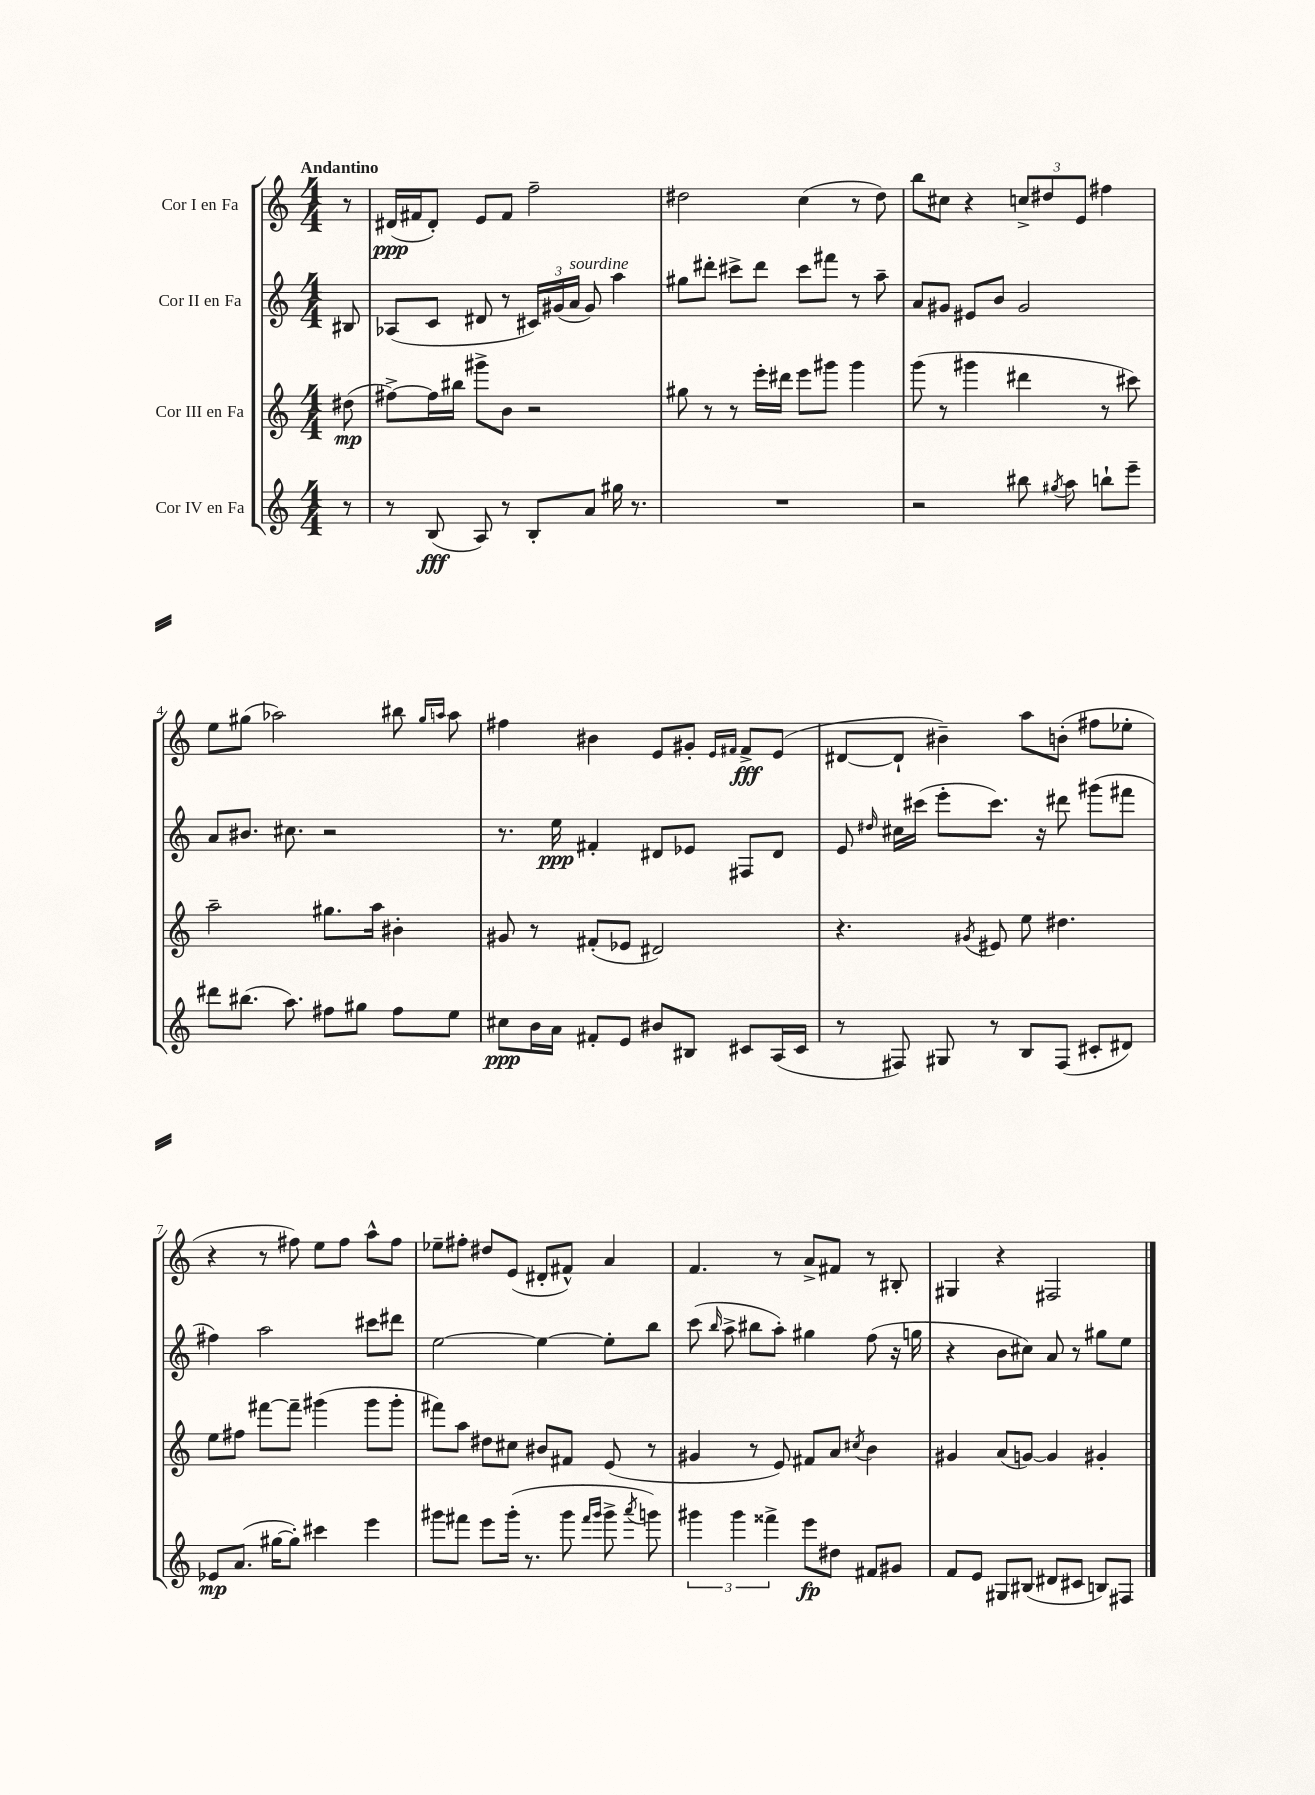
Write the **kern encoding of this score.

**kern	**dynam	**kern	**dynam	**kern	**dynam	**kern	**dynam
*part4	*part4	*part3	*part3	*part2	*part2	*part1	*part1
*staff4	*staff4	*staff3	*staff3	*staff2	*staff2	*staff1	*staff1
*I"Cor IV en Fa	*	*I"Cor III en Fa	*	*I"Cor II en Fa	*	*I"Cor I en Fa	*
*clefG2	*	*clefG2	*	*clefG2	*	*clefG2	*
*k[]	*	*k[]	*	*k[]	*	*k[]	*
*M4/4	*	*M4/4	*	*M4/4	*	*M4/4	*
=	=	=	=	=	=	=	=
!	!	!	!	!	!	!LO:TX:a:B:t=Andantino	!
8r	.	(8dd#X\	mp	8B#X/	.	8r	.
=1	=1	=1	=1	=1	=1	=1	=1
8r	.	[8ff#X^\L)	.	(8A-X/L	.	(16d#X/LL	ppp
.	.	.	.	.	.	16f#X/J	.
(8B/	fff	16ff#\L]	.	8c/J	.	8d#'/J)	.
.	.	16bb#X\JJ	.	.	.	.	.
8A/)	.	8ggg#X^\L	.	8d#X/	.	8e/L	.
8r	.	8b\J	.	8r	.	8f#/J	.
8B'/L	.	2r	.	24c#X/LL)	.	2ff~\	.
.	.	.	.	(24g#X/	.	.	.
!	!	!	!	!LO:TX:a:i:t=sourdine	!	!	!
.	.	.	.	24a/JJ	.	.	.
8a/J	.	.	.	8g#/)	.	.	.
16gg#X\	.	.	.	4aa\	.	.	.
8.r	.	.	.	.	.	.	.
=2	=2	=2	=2	=2	=2	=2	=2
1r	.	8gg#X\	.	8gg#X\L	.	2dd#X\	.
.	.	8r	.	8ddd#X'\J	.	.	.
.	.	8r	.	8ccc#X^\L	.	.	.
.	.	16eee'\LL	.	8ddd#\J	.	.	.
.	.	16ddd#X\JJ	.	.	.	.	.
.	.	8eee\L	.	8ccc#\L	.	(4cc\	.
.	.	8ggg#X\J	.	8fff#X\J	.	.	.
.	.	4ggg#\	.	8r	.	8r	.
.	.	.	.	8aa~\	.	8dd#\)	.
=3	=3	=3	=3	=3	=3	=3	=3
2r	.	(8ggg\	.	8a/L	.	8bb\L	.
.	.	8r	.	8g#X/J	.	8cc#X\J	.
.	.	4ggg#X\	.	8e#X/L	.	4r	.
.	.	.	.	8b/J	.	.	.
8bb#X\	.	4ddd#X\	.	2g#/	.	12ccn^/L	.
.	.	.	.	.	.	12dd#X/	.
8qgg#X/	.	.	.	.	.	.	.
8aa\	.	.	.	.	.	.	.
.	.	.	.	.	.	12e/J	.
8bbn`\L	.	8r	.	.	.	4ff#X\	.
8eee~\J	.	8ccc#X\)	.	.	.	.	.
!!LO:LB:g=z
=4	=4	=4	=4	=4	=4	=4	=4
8ddd#X\L	.	2aa~\	.	8a/L	.	8ee\L	.
(8.bb#X\J	.	.	.	8.b#X/J	.	(8gg#X\J	.
.	.	.	.	.	.	2aa-X\)	.
8.aa\)	.	.	.	8.cc#X\	.	.	.
8ff#X\L	.	8.gg#X\L	.	2r	.	.	.
8gg#X\J	.	.	.	.	.	.	.
.	.	16aa\Jk	.	.	.	.	.
8ff#\L	.	4b#X'\	.	.	.	8bb#X\	.
.	.	.	.	.	.	16qqgg#/LL	.
.	.	.	.	.	.	16qqaan/JJ	.
8ee\J	.	.	.	.	.	8aa\	.
=5	=5	=5	=5	=5	=5	=5	=5
8cc#X\L	ppp	8g#X/	.	8.r	.	4ff#X\	.
16b\L	.	8r	.	.	.	.	.
16a\JJ	.	.	.	16ee\	ppp	.	.
8f#X'/L	.	(8f#X'/L	.	4f#X'/	.	4b#X\	.
8e/J	.	8e-X/J	.	.	.	.	.
8b#X/L	.	2d#X/)	.	8d#X/L	.	8e/L	.
8B#X/J	.	.	.	8e-X/J	.	8g#X'/J	.
.	.	.	.	.	.	16qqe/LL	.
.	.	.	.	.	.	16qqf#X/JJ	.
8c#X/L	.	.	.	8F#X/L	.	8f#^/L	fff
(16A/L	.	.	.	8d#/J	.	(8e/J	.
16c#/JJ	.	.	.	.	.	.	.
=6	=6	=6	=6	=6	=6	=6	=6
8r	.	4.r	.	8e/	.	[8d#X/L	.
.	.	.	.	16qqdd#X/	.	.	.
8F#X/)	.	.	.	16cc#X\LL	.	8d#`/J]	.
.	.	.	.	(16ccc#X\JJ	.	.	.
8G#X/	.	.	.	8eee'\L	.	4b#X~\)	.
.	.	8qg#X/	.	.	.	.	.
8r	.	8e#X/	.	8.ccc#\J)	.	.	.
8B/L	.	8ee\	.	.	.	8aa\L	.
.	.	.	.	16r	.	.	.
(8F#/J	.	4.dd#X\	.	8ddd#X\	.	(8bn'\J	.
8c#X'/L	.	.	.	(8ggg#X\L	.	8ff#X\L	.
8d#X/J)	.	.	.	8fff#X\J	.	8ee-X'\J	.
!!LO:LB:g=z
=7	=7	=7	=7	=7	=7	=7	=7
8e-X/L	mp	8ee\L	.	4ff#X\)	.	4r	.
(8.a/J	.	8ff#X\J	.	.	.	.	.
.	.	[8fff#X\L	.	2aa\	.	8r	.
[16gg#X\KL	.	.	.	.	.	.	.
8gg#'\J])	.	8fff#~\J]	.	.	.	8ff#X\)	.
4ccc#X\	.	(4ggg#X\	.	.	.	8ee\L	.
.	.	.	.	.	.	8ff#\J	.
4eee\	.	8ggg#\L	.	8ccc#X\L	.	8aa^^\L	.
.	.	8ggg#'\J	.	8ddd#X\J	.	8ff#\J	.
=8	=8	=8	=8	=8	=8	=8	=8
8ggg#X\L	.	8fff#X\L)	.	[2ee\	.	8ee-X~\L	.
8fff#X\J	.	8aa\J	.	.	.	8ff#X'\J	.
8eee\L	.	8dd#X\L	.	.	.	8dd#X/L	.
(16ggg#'\Jk	.	8cc#X\J	.	.	.	(8e/J	.
8.r	.	.	.	.	.	.	.
.	.	8b#X/L	.	4ee\_	.	8d#X'/L	.
8ggg#\	.	8f#X/J	.	.	.	8f#X^^/J)	.
16qqfff#/LL	.	.	.	.	.	.	.
16qqggg#/JJ	.	.	.	.	.	.	.
8ggg#^\	.	(8e/	.	8ee'\L]	.	4a/	.
8qaaa/	.	.	.	.	.	.	.
8gggn\)	.	8r	.	8bb\J	.	.	.
=9	=9	=9	=9	=9	=9	=9	=9
6ggg#X\	.	4g#X/	.	(8ccc\	.	4.f/	.
.	.	.	.	16qqbb/	.	.	.
.	.	.	.	8aa^\	.	.	.
6ggg#\	.	.	.	.	.	.	.
.	.	8r	.	8bb#X\L	.	.	.
6fff##X^\	.	.	.	.	.	.	.
.	.	8e/)	.	8aa'\J)	.	8r	.
8eee\L	fp	8f#X/L	.	4gg#X\	.	8a^/L	.
8dd#X\J	.	8a/J	.	.	.	8f#X/J	.
.	.	8qcc#X/	.	.	.	.	.
8f#X/L	.	4b\	.	(8ff\	.	8r	.
8g#X/J	.	.	.	16r	.	8B#X'/	.
.	.	.	.	16ggn\	.	.	.
=10	=10	=10	=10	=10	=10	=10	=10
8f/L	.	4g#X/	.	4r	.	4G#X/	.
8e/J	.	.	.	.	.	.	.
8G#X/L	.	(8a/L	.	8b\L	.	4r	.
(8B#X/J	.	[8gn/J)	.	8cc#X\J)	.	.	.
8d#X/L	.	4g/]	.	8a/	.	2F#X/	.
8c#X/J	.	.	.	8r	.	.	.
8Bn/L)	.	4g#X'/	.	8gg#X\L	.	.	.
8F#X/J	.	.	.	8ee\J	.	.	.
==	==	==	==	==	==	==	==
*-	*-	*-	*-	*-	*-	*-	*-
